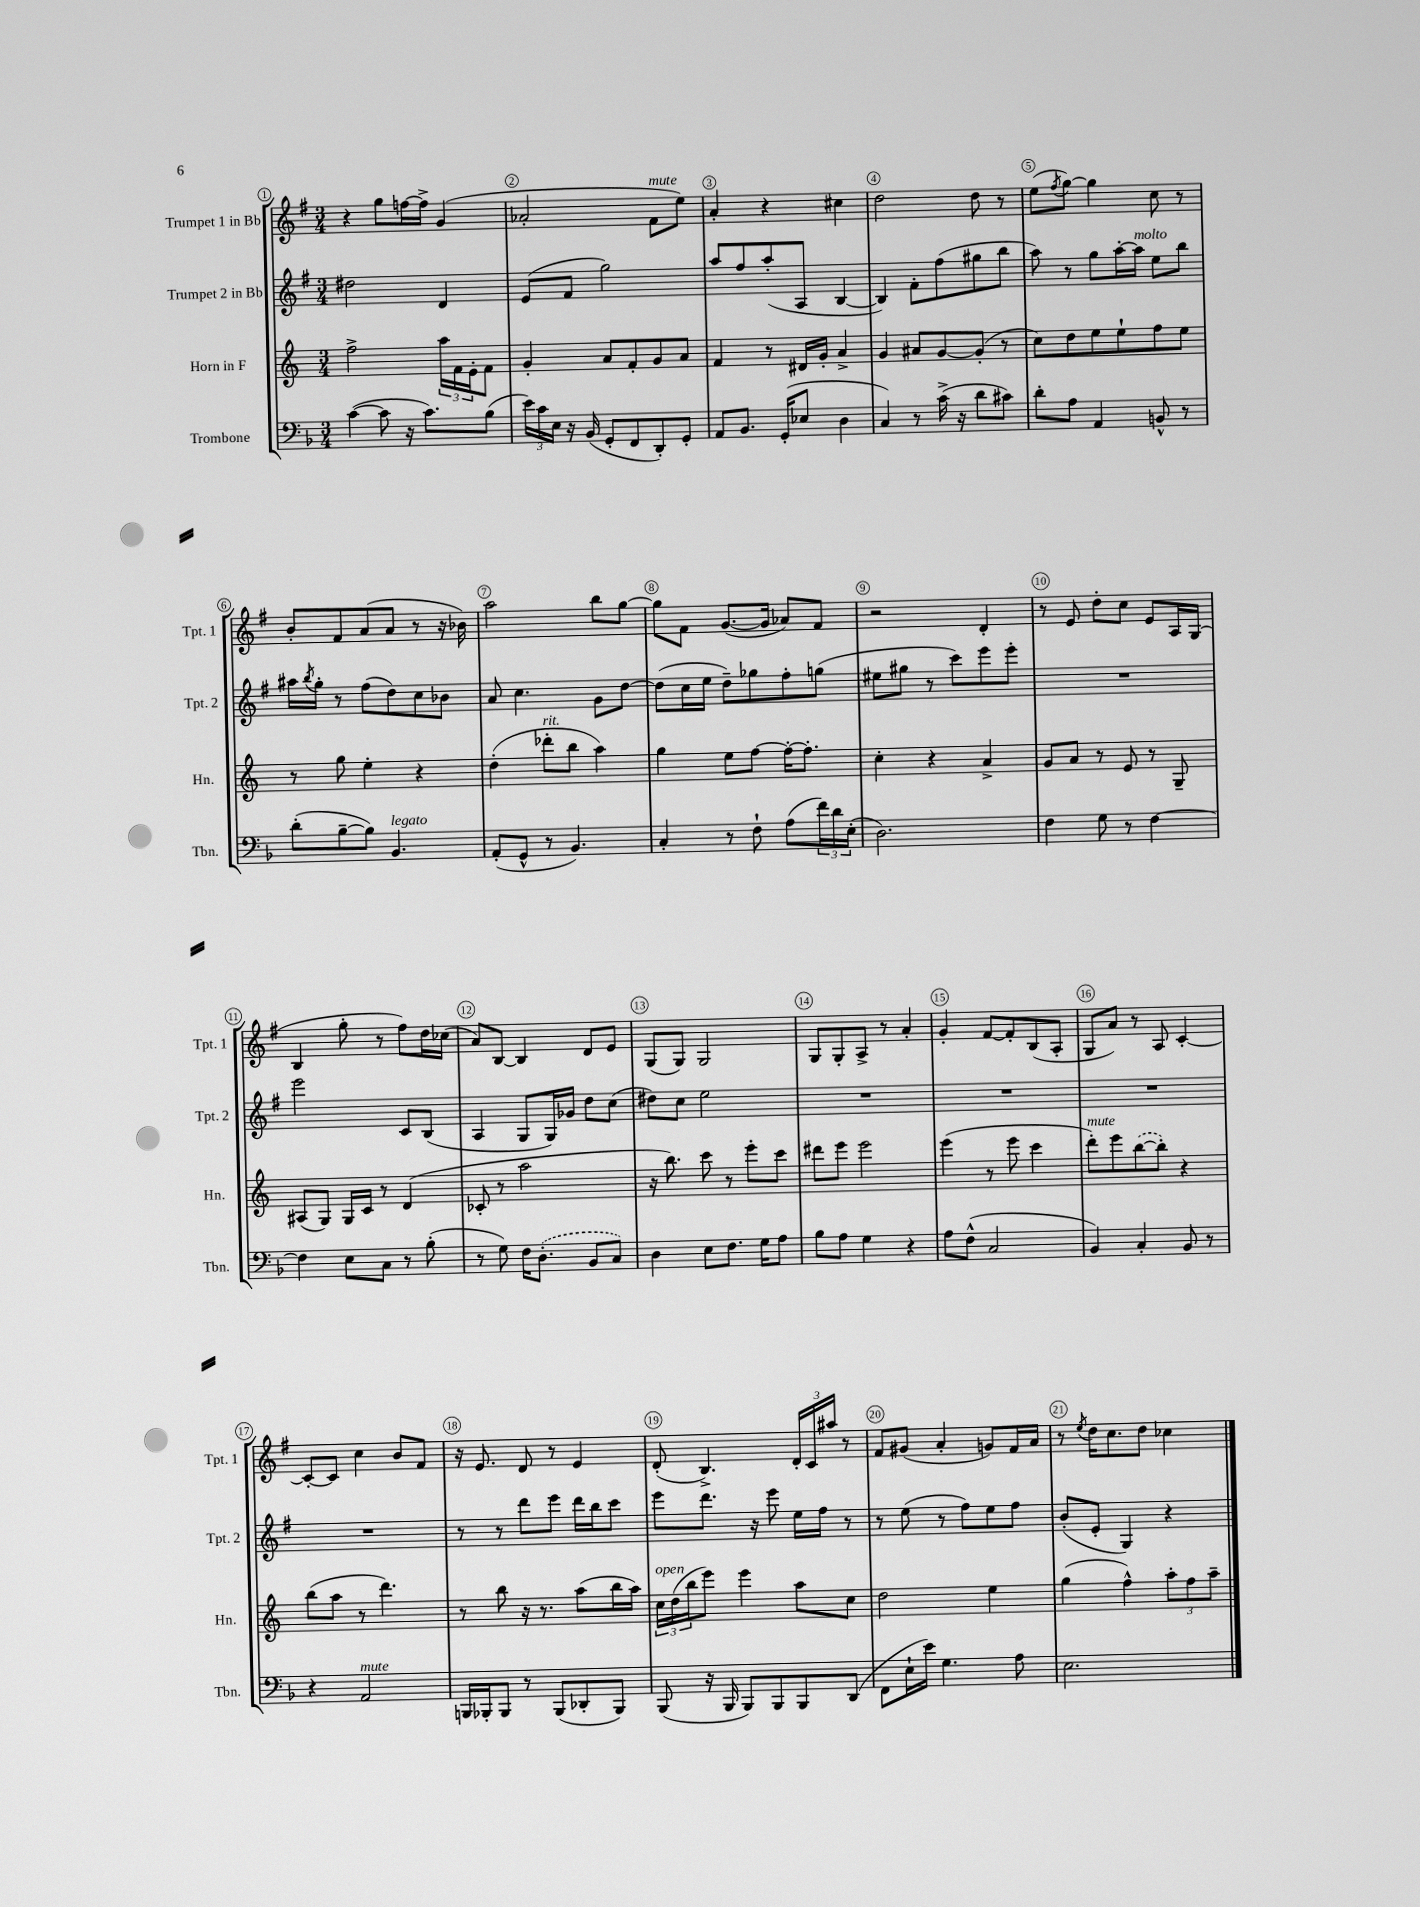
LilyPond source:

<<
\new StaffGroup <<
\new Staff = "s0" \with { instrumentName = "Trumpet 1 in Bb" shortInstrumentName = "Tpt. 1" } {
    \clef treble \key g \major \numericTimeSignature \time 3/4
    r4 g''8 f''16~ f''16-> g'4( |
    aes'2-. fis'8^\markup { \italic "mute" } e''8) |
    a'4-. r4 cis''4 |
    d''2 d''8 r8 |
    e''8( \acciaccatura { fis''8 } g''8~) g''4 c''8 r8 |
    b'8-. fis'8 a'8( a'8 r8 r16 bes'16) |
    a''2 b''8 g''8~ |
    g''8 fis'8 g'8.~( g'16 aes'8) fis'8 |
    r2 d'4-. |
    r8 e'8 d''8-. c''8 e'8 a16 g16( |
    b4 g''8-. r8 fis''8) d''16 ces''16( |
    a'8) b8~ b4 d'8 e'8 |
    g8( g8) g2 |
    g8 g8-. a8-> r8 a'4-. |
    g'4-. fis'8~ fis'8-. b8( a8-. |
    g8 a'8) r8 a8 c'4~-. |
    c'8~-. c'8 c''4 b'8 fis'8 |
    r16 e'8. d'8 r8 e'4 |
    d'8-.( b4.->) \tuplet 3/2 { d'16-. c'16 ais''16 } r8 |
    fis'8 gis'8( a'4-. g'8) fis'16 a'16 |
    r8 \acciaccatura { e''8 } d''16 c''8. d''8 ces''4 \bar "|." |
}
\new Staff = "s1" \with { instrumentName = "Trumpet 2 in Bb" shortInstrumentName = "Tpt. 2" } {
    \clef treble \key g \major \numericTimeSignature \time 3/4
    dis''2 d'4 |
    e'8( fis'8 g''2) |
    a''8 fis''8 a''8-.( a8 b4~ |
    b4) fis'8-. fis''8( gis''8 b''8 |
    a''8) r8 g''8 a''16~-. a''16^\markup { \italic "molto" } e''8 b''8 |
    ais''16 \acciaccatura { b''8 } g''16-. r8 fis''8( d''8) c''8 bes'8 |
    a'8 c''4. g'8 d''8~ |
    d''8( c''16 e''16 d''8--) ges''8 fis''8-. g''8( |
    eis''8 gis''8 r8 c'''8) e'''8 e'''8-. |
    R2. |
    e'''2 c'8 b8( |
    a4 g8 g16) ges'16 d''8 c''8( |
    dis''8) c''8 e''2 |
    R2. |
    R2. |
    R2. |
    R2. |
    r8 r8 d'''8 e'''8 d'''16 b''16 c'''8 |
    e'''8 d'''8. r16 e'''8 e''16 fis''16 r8 |
    r8 e''8( r8 fis''8) e''8 fis''8 |
    b'8-.( e'8-. g4) r4 \bar "|." |
}
\new Staff = "s2" \with { instrumentName = "Horn in F" shortInstrumentName = "Hn." } {
    \clef treble \key c \major \numericTimeSignature \time 3/4
    f''2-> \tuplet 3/2 { a''16 f'16 e'16-. } f'8 |
    g'4-. a'8 f'8-. g'8 a'8 |
    f'4 r8 dis'16 g'16-. a'4-> |
    g'4 ais'8 g'8~ g'8-.( r8 |
    c''8) d''8 e''8 e''8-! f''8 e''8 |
    r8 g''8 e''4-. r4 |
    d''4-.( des'''8-.^\markup { \italic "rit." } b''8 a''4) |
    g''4 e''8 f''8~ f''16~-. f''8.-. |
    c''4-. r4 a'4-> |
    g'8 a'8 r8 e'8 r8 g8-- |
    ais8( g8) g16 c'16 r8 d'4( |
    ces'8-. r8 a''2 |
    r16 b''8.) c'''8 r8 e'''8-. c'''8 |
    dis'''8 e'''8 e'''2 |
    e'''4( r8 e'''8 c'''4 |
    d'''8-.^\markup { \italic "mute" }) e'''8 \once \slurDashed b''8~( b''8-.) r4 |
    b''8( a''8 r8 d'''4.) |
    r8 b''8 r16 r8. a''8( b''16 a''16) |
    \tuplet 3/2 { c''16^\markup { \italic "open" } d''16( b''16 } e'''8) e'''4 a''8 c''8 |
    d''2 e''4 |
    g''4( f''4-^) \tuplet 3/2 { a''8-. f''8 a''8-- } \bar "|." |
}
\new Staff = "s3" \with { instrumentName = "Trombone" shortInstrumentName = "Tbn." } {
    \clef bass \key f \major \numericTimeSignature \time 3/4
    c'4~( c'8 r16 c'8.) bes8( |
    \tuplet 3/2 { e'16) c'16 e16 } r16 bes,16( g,8-. f,8 d,8-.) g,8-. |
    a,8 bes,8. g,16-.( ees8 d4 |
    c4) r8 c'16->( r16 d'8 cis'8) |
    d'8-. a8 a,4 b,8-^ r8 |
    d'8-.( bes8~-- bes8) bes,4.^\markup { \italic "legato" } |
    a,8-.( g,8-^ r8 bes,4.) |
    c4-. r8 f8-! a8( \tuplet 3/2 { f'16) d'16 e16-.( } |
    d2.) |
    f4 g8 r8 f4~ |
    f4 e8 c8 r8 bes8-.( |
    r8 g8) f16 \once \slurDashed d8.-.( bes,8 c8) |
    d4 e8 f8. g16 a8 |
    bes8 a8 g4 r4 |
    a8 f8-^( c2 |
    bes,4) c4-. bes,8 r8 |
    r4 a,2^\markup { \italic "mute" } |
    b,,16 bes,,16-. bes,,8 r8 bes,,8( des,8-. bes,,8) |
    bes,,8( r16 bes,,16 bes,,8) bes,,8 bes,,8 d,8( |
    f,8 e16-! e'16) g4. a8 |
    e2. \bar "|." |
}
>>
>>
\layout { \context { \Score \override BarNumber.break-visibility = ##(#f #t #t) barNumberVisibility = #all-bar-numbers-visible \override BarNumber.stencil = #(make-stencil-circler 0.1 0.3 ly:text-interface::print) } }
